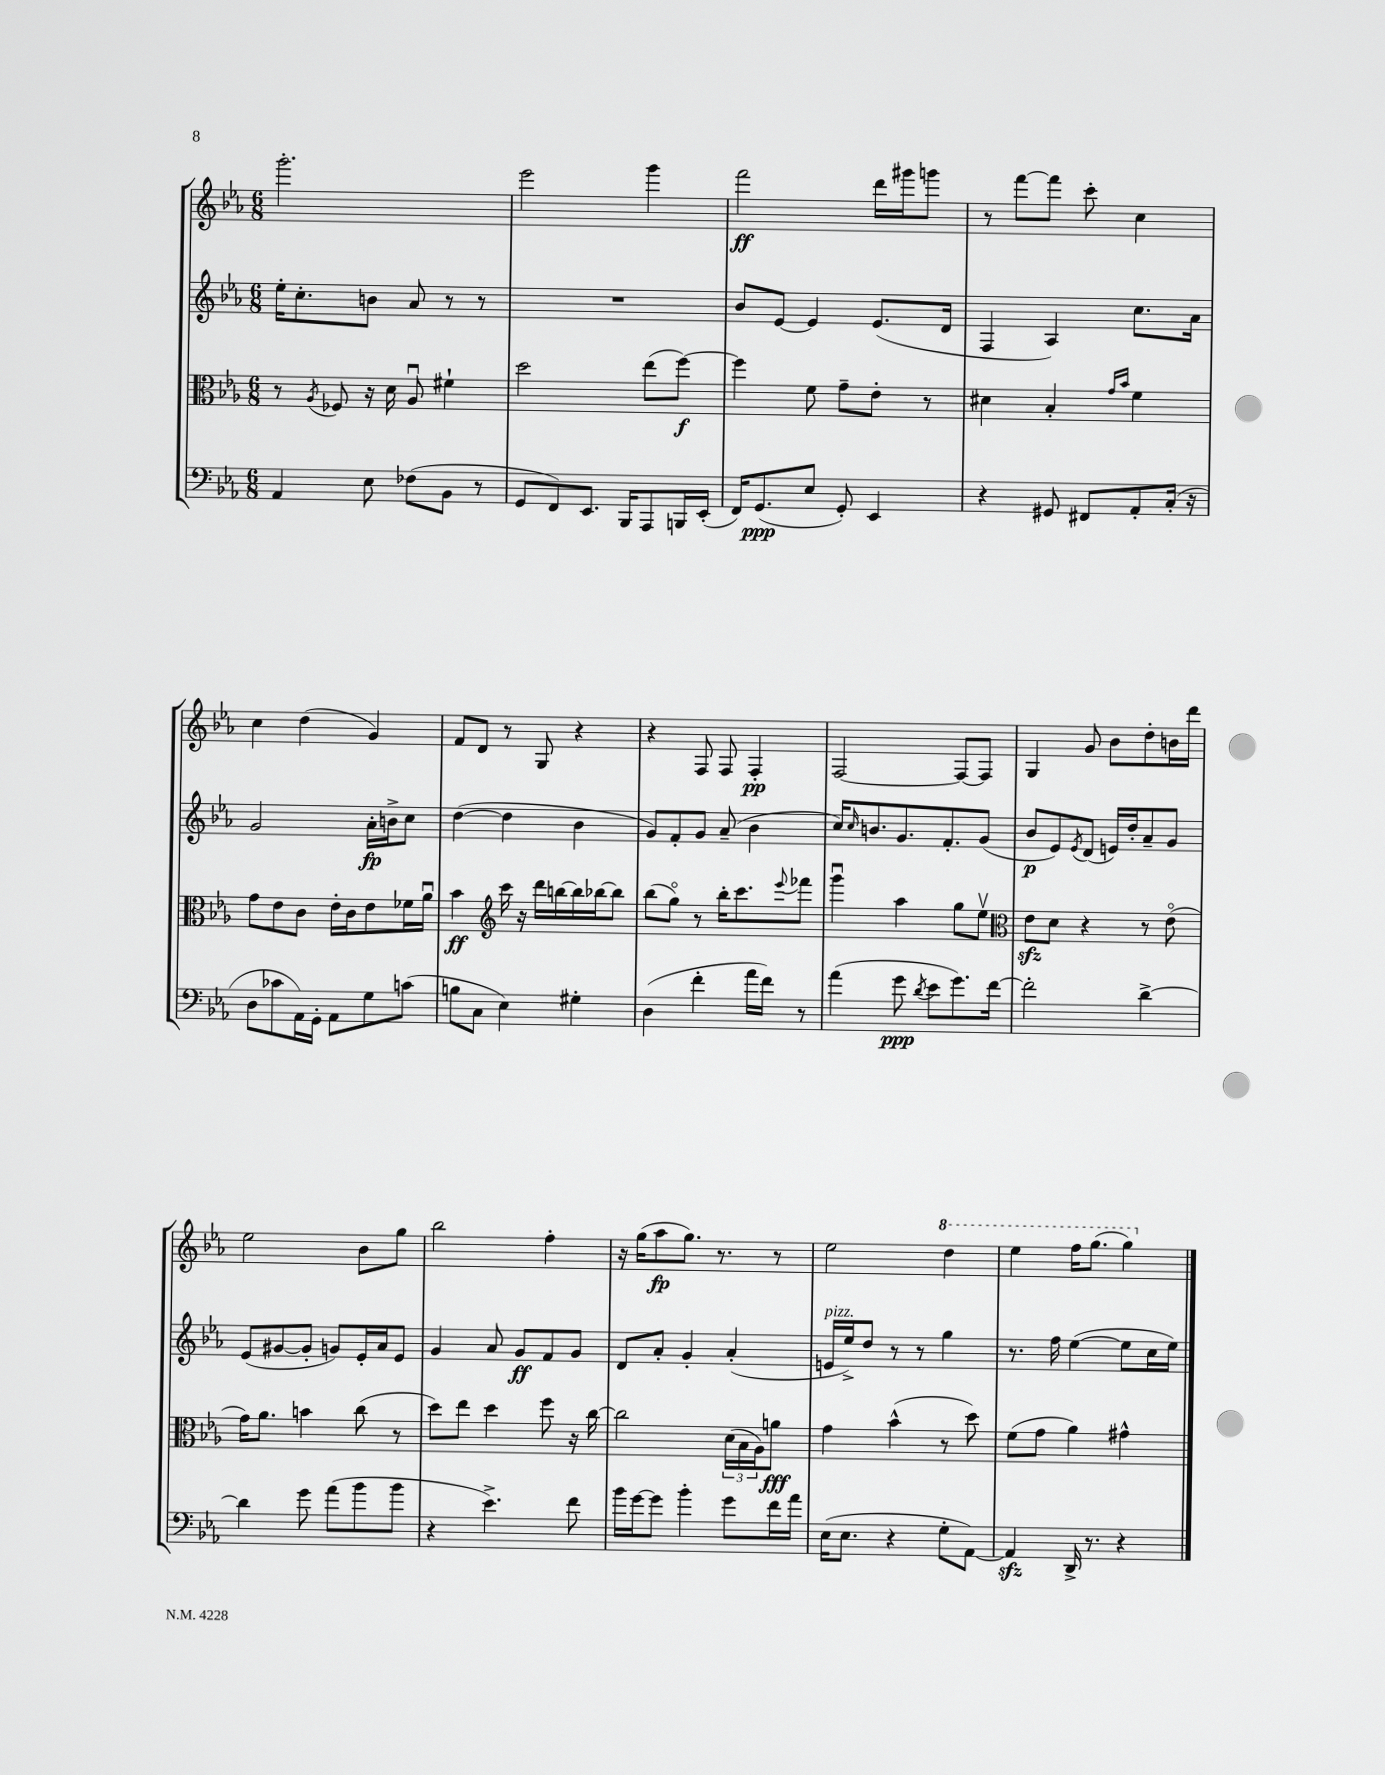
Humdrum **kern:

**kern	**kern	**kern	**kern
*staff4	*staff3	*staff2	*staff1
*clefF4	*clefC3	*clefG2	*clefG2
*k[b-e-a-]	*k[b-e-a-]	*k[b-e-a-]	*k[b-e-a-]
*M6/8	*M6/8	*M6/8	*M6/8
4AA-/	8r	16ee-'\LK	2.ggg'\
.	.	8.cc'\	.
.	8qA-/	.	.
.	8F-/	.	.
8E-\	16r	8b\J	.
.	16d\	.	.
(8F-\L	8A-u/	8a-/	.
8BB-\J	4f#`\	8r	.
8r	.	8r	.
=	=	=	=
8GG/L	2dd\	2.r	2eee-\
8FF/)	.	.	.
8.EE-/J	.	.	.
16BBB-/LK	.	.	.
8AAA-/	(8ee-\L	.	4ggg\
16BBB/L	[8ff\J)	.	.
(16EE-'/JJ	.	.	.
=	=	=	=
16FF/LK)	4ff\]	8b-/L	2fff\
(8.GG/	.	.	.
.	.	[8e-/J	.
8E-/J	8f\	4e-/]	.
8GG'/)	8g~\L	.	.
4EE-/	8e-'\J	(8.e-/L	16ddd\LL
.	.	.	16ggg#\J
.	8r	.	8ggg\J
.	.	16d/Jk	.
=	=	=	=
4r	4d#\	4F/	8r
.	.	.	[8fff\L
8GG#/	4B-'/	4A-/)	8fff\]J
8FF#/L	.	.	8ccc'\
.	16qqg/LL	.	.
.	16qqb-/JJ	.	.
8AA-'/	4f\	8.cc\L	4cc\
(16C'/Jk	.	.	.
16r	.	16a-\Jk	.
=	=	=	=
8D\L	8g\L	2g/	4cc\
8c-\	8e-\	.	.
16AA-\L)	8c\J	.	(4dd\
16GG'\JJ	.	.	.
8AA-\L	16e-'\LL	.	.
.	16c\J	.	.
8G\	8e-\	16a-'\LL	4g/)
.	.	16b^\J	.
(8c\J	16f-\L	8cc\J	.
.	16a-u\JJ	.	.
=	=	=	=
8B\L	4b-\	([4dd\	8f/L
8C\J	.	.	8d/J
*	*clefG2	*	*
4E-\)	16ccc\	4dd\]	8r
.	16r	.	.
.	16ddd\LL	.	8G/
.	[16bb\	.	.
4G#'\	16bb\]	4b-\	4r
.	[16bb-\J	.	.
.	8bb-\]J	.	.
=	=	=	=
(4D\	(8bb-\L	8g/L)	4r
.	8ggo\J)	8f'/	.
4f'\	8r	8g/J	8F/
.	16bb-'\LK	(8a-~/	8F/
.	8.ccc\	.	.
16a-\LL	.	4b-\	4F'/
16f\JJ)	.	.	.
.	8qqeee-/	.	.
8r	8fff-\J	.	.
=	=	=	=
(4a-\	4gggu\	16cc/LK)	[2F/
.	.	16qqcc/	.
.	.	8.b/	.
8g\	4aa-\	8.g/	.
8qd/	.	.	.
8e-\L	.	.	.
.	.	8.f'/	.
8.g\)	8gg\L	.	8F/_L
.	8ee-v\J	(8g/J	8F/]J
[16f\Jk	.	.	.
=	=	=	=
*	*clefC3	*	*
2f'\]	8e-\L	8b-/L	4G/
.	8d\J	8e-/)	.
.	.	8qe-/	.
.	4r	(8d/J	8g/
.	.	16e/LL)	8b-\L
.	.	16dd'/J	.
[4d^\	8r	8a-~/	8dd'\
.	(8e-o\	8g/J	16b\L
.	.	.	16ddd\JJ
=	=	=	=
4d\]	16g\LK)	(8e-/L	2ee-\
.	8.a-\J	.	.
.	.	[8g#/	.
8g\	4b\	8g#'/]J	.
(8a-\L	.	8g/L)	.
8b-\	(8cc\	16e-'/L	8b-\L
.	.	16a-/J	.
8b-\J	8r	8e-/J	8gg\J
=	=	=	=
4r	8dd\L)	4g/	2bb-\
.	8ee-\J	.	.
4.e-^\)	4dd\	8a-/	.
.	.	8g/L	.
.	8ff\	8f/	4ff'\
8f\	16r	8g/J	.
.	[16cc\	.	.
=	=	=	=
16b-\LL	2cc\]	8d/L	16r
[16g\J	.	.	(16gg\LK
8g\]J	.	8a-'/J	8aa-\
4b-'\	.	4g'/	8.gg\J)
.	.	.	8.r
8g\L	(24d\LL	(4a-'/	.
.	24B-\	.	.
.	24A-\J)	.	.
16f\L	8a\J	.	8r
16a-\JJ	.	.	.
=	=	=	=
(16E-\LK	4g\	16e/LL	2ee-\
8.E-\J	.	16ee-^/J)	.
.	.	8dd/J	.
4r	(4b-^^\	8r	.
.	.	8r	.
8G'\L	8r	4gg\	4ddd\
[8AA-\J)	8dd\)	.	.
=	=	=	=
4AA-/]	(8f\L	8.r	4eee-\
.	8g\J	.	.
.	.	16ff\	.
16DD^/	4a-\)	([4ee-\	16fff\LK
8.r	.	.	(8.ggg\J
4r	4g#^^\	8ee-\]L	4ggg\)
.	.	16cc\L	.
.	.	16ee-\JJ)	.
==	==	==	==
*-	*-	*-	*-
